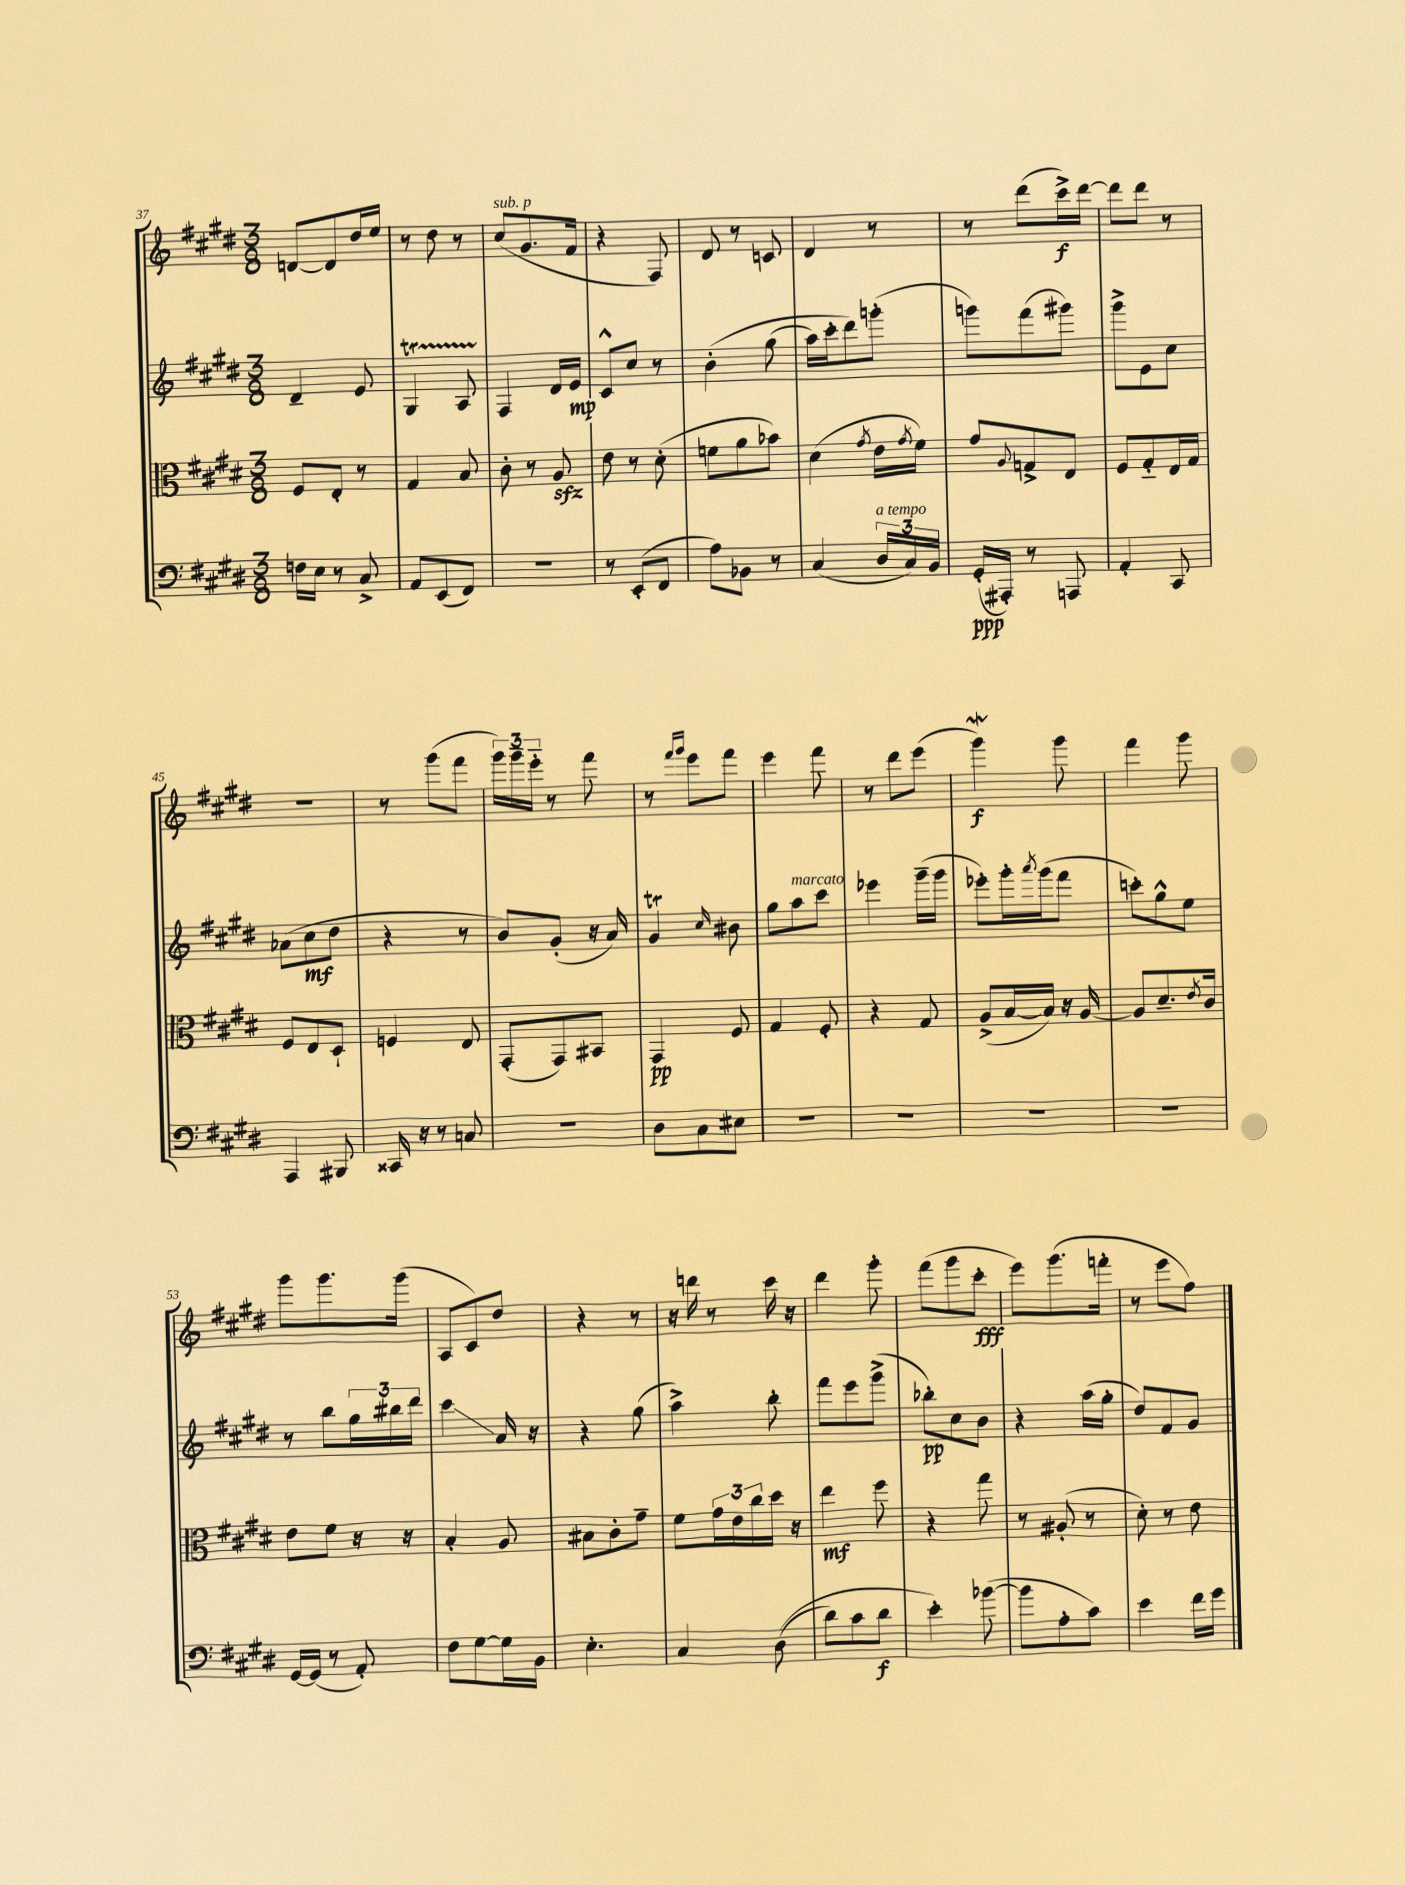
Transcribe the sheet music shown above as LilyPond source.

<<
\new StaffGroup <<
\new Staff = "s0" {
    \clef treble \key e \major \numericTimeSignature \time 3/8
    d'8~ d'8 dis''16 e''16 |
    r8 dis''8 r8 |
    cis''8^\markup { \italic "sub. p" }( gis'8. fis'16 |
    r4 fis8) |
    dis'8 r8 c'8 |
    dis'4 r8 |
    r8 dis'''8( cis'''16->\f) dis'''16~ |
    dis'''8 dis'''8 r8 |
    r4. |
    r8 gis'''8( fis'''8 |
    \tuplet 3/2 { gis'''16) gis'''16-- e'''16-_ } r8 fis'''8 |
    r8 \grace { fis'''16 gis'''16 } e'''8 fis'''8 |
    e'''4 fis'''8 |
    r8 dis'''8 e'''8( |
    gis'''4\mordent\f) gis'''8 |
    fis'''4 gis'''8 |
    gis'''8 gis'''8. gis'''16( |
    a8 cis'8) dis''8 |
    r4 r8 |
    r16 d'''16 r8 cis'''16 r16 |
    dis'''4 gis'''8-. |
    fis'''8( gis'''8 cis'''8-.\fff |
    e'''8) gis'''8.( f'''16-. |
    r8 e'''8 fis''8) \bar "|." |
}
\new Staff = "s1" {
    \clef treble \key e \major \numericTimeSignature \time 3/8
    dis'4-- e'8 |
    gis4\startTrillSpan a8 |
    fis4\stopTrillSpan dis'16 e'16\mp |
    cis'8-^ cis''8 r8 |
    b'4-.\( gis''8( |
    a''16) cis'''16-. dis'''8\) g'''8-.( |
    g'''8) fis'''8( gis'''8) |
    gis'''8-> e'8 cis''8 |
    aes'8( cis''8\mf dis''8 |
    r4 r8 |
    b'8) gis'8-.( r16 a'16) |
    gis'4\trill \grace { cis''16 } bis'8 |
    gis''8 a''8^\markup { \italic "marcato" } cis'''8 |
    ees'''4 gis'''16--( gis'''16 |
    ees'''8-.) gis'''16-. \acciaccatura { a'''8 } gis'''16( fis'''8 |
    c'''8-.) gis''8-^ e''8 |
    r8 b''8 \tuplet 3/2 { gis''16 bis''16 dis'''16 } |
    cis'''4\glissando a'16 r16 |
    r4 gis''8( |
    a''4->) b''8-. |
    fis'''8 e'''8 gis'''8->( |
    bes''8-.\pp) cis''8 b'8 |
    r4 a''16( gis''16-. |
    dis''8) fis'8 gis'8 \bar "|." |
}
\new Staff = "s2" {
    \clef alto \key e \major \numericTimeSignature \time 3/8
    fis8 e8-. r8 |
    gis4 b8 |
    cis'8-. r8 a8\sfz |
    e'8 r8 dis'8-.( |
    f'8 a'8 bes'8) |
    dis'4( \acciaccatura { gis'8 } e'16 \acciaccatura { gis'8 } fis'16) |
    gis'8 \appoggiatura { a8 } g8-> e8 |
    fis8 gis8-_ e16 gis16 |
    fis8 e8 dis8-! |
    f4 e8 |
    gis,8-.( gis,8) bis,8 |
    gis,4\pp fis8 |
    gis4 fis8-. |
    r4 gis8 |
    a8->( b16~ b16) r16 a16~ |
    a8 dis'8.-- \acciaccatura { e'8 } cis'16 |
    e'8 fis'8 r16 r16 |
    b4-. a8 |
    bis8 cis'8-. gis'8-- |
    fis'8 \tuplet 3/2 { gis'16 e'16 cis''16 } dis''16 r16 |
    e''4\mf fis''8 |
    r4 gis''8 |
    r8 ais8-.( r8 |
    dis'8-.) r8 e'8 \bar "|." |
}
\new Staff = "s3" {
    \clef bass \key e \major \numericTimeSignature \time 3/8
    f16 e16 r8 cis8-> |
    a,8 e,8( fis,8) |
    R4. |
    r8 e,8-.( fis,8 |
    a8) bes,8 r8 |
    cis4( \tuplet 3/2 { dis16^\markup { \italic "a tempo" } cis16) b,16 } |
    gis,16-.\ppp( ais,,16-.) r8 a,,8 |
    a,4-. cis,8 |
    a,,4 bis,,8 |
    cisis,16 r16 r8 c8 |
    R4. |
    dis8 cis8 eis8 |
    R4. |
    R4. |
    R4. |
    R4. |
    gis,16~ gis,16( r8 a,8-.) |
    fis8 gis8~ gis16 b,16 |
    e4.-. |
    cis4 dis8(\( |
    dis'8) cis'8 dis'8\f |
    e'4-.\) bes'8~( |
    bes'8 a8-. cis'8) |
    e'4 fis'16 gis'16 \bar "|." |
}
>>
>>
\layout { \context { \Score currentBarNumber = #37 } }
